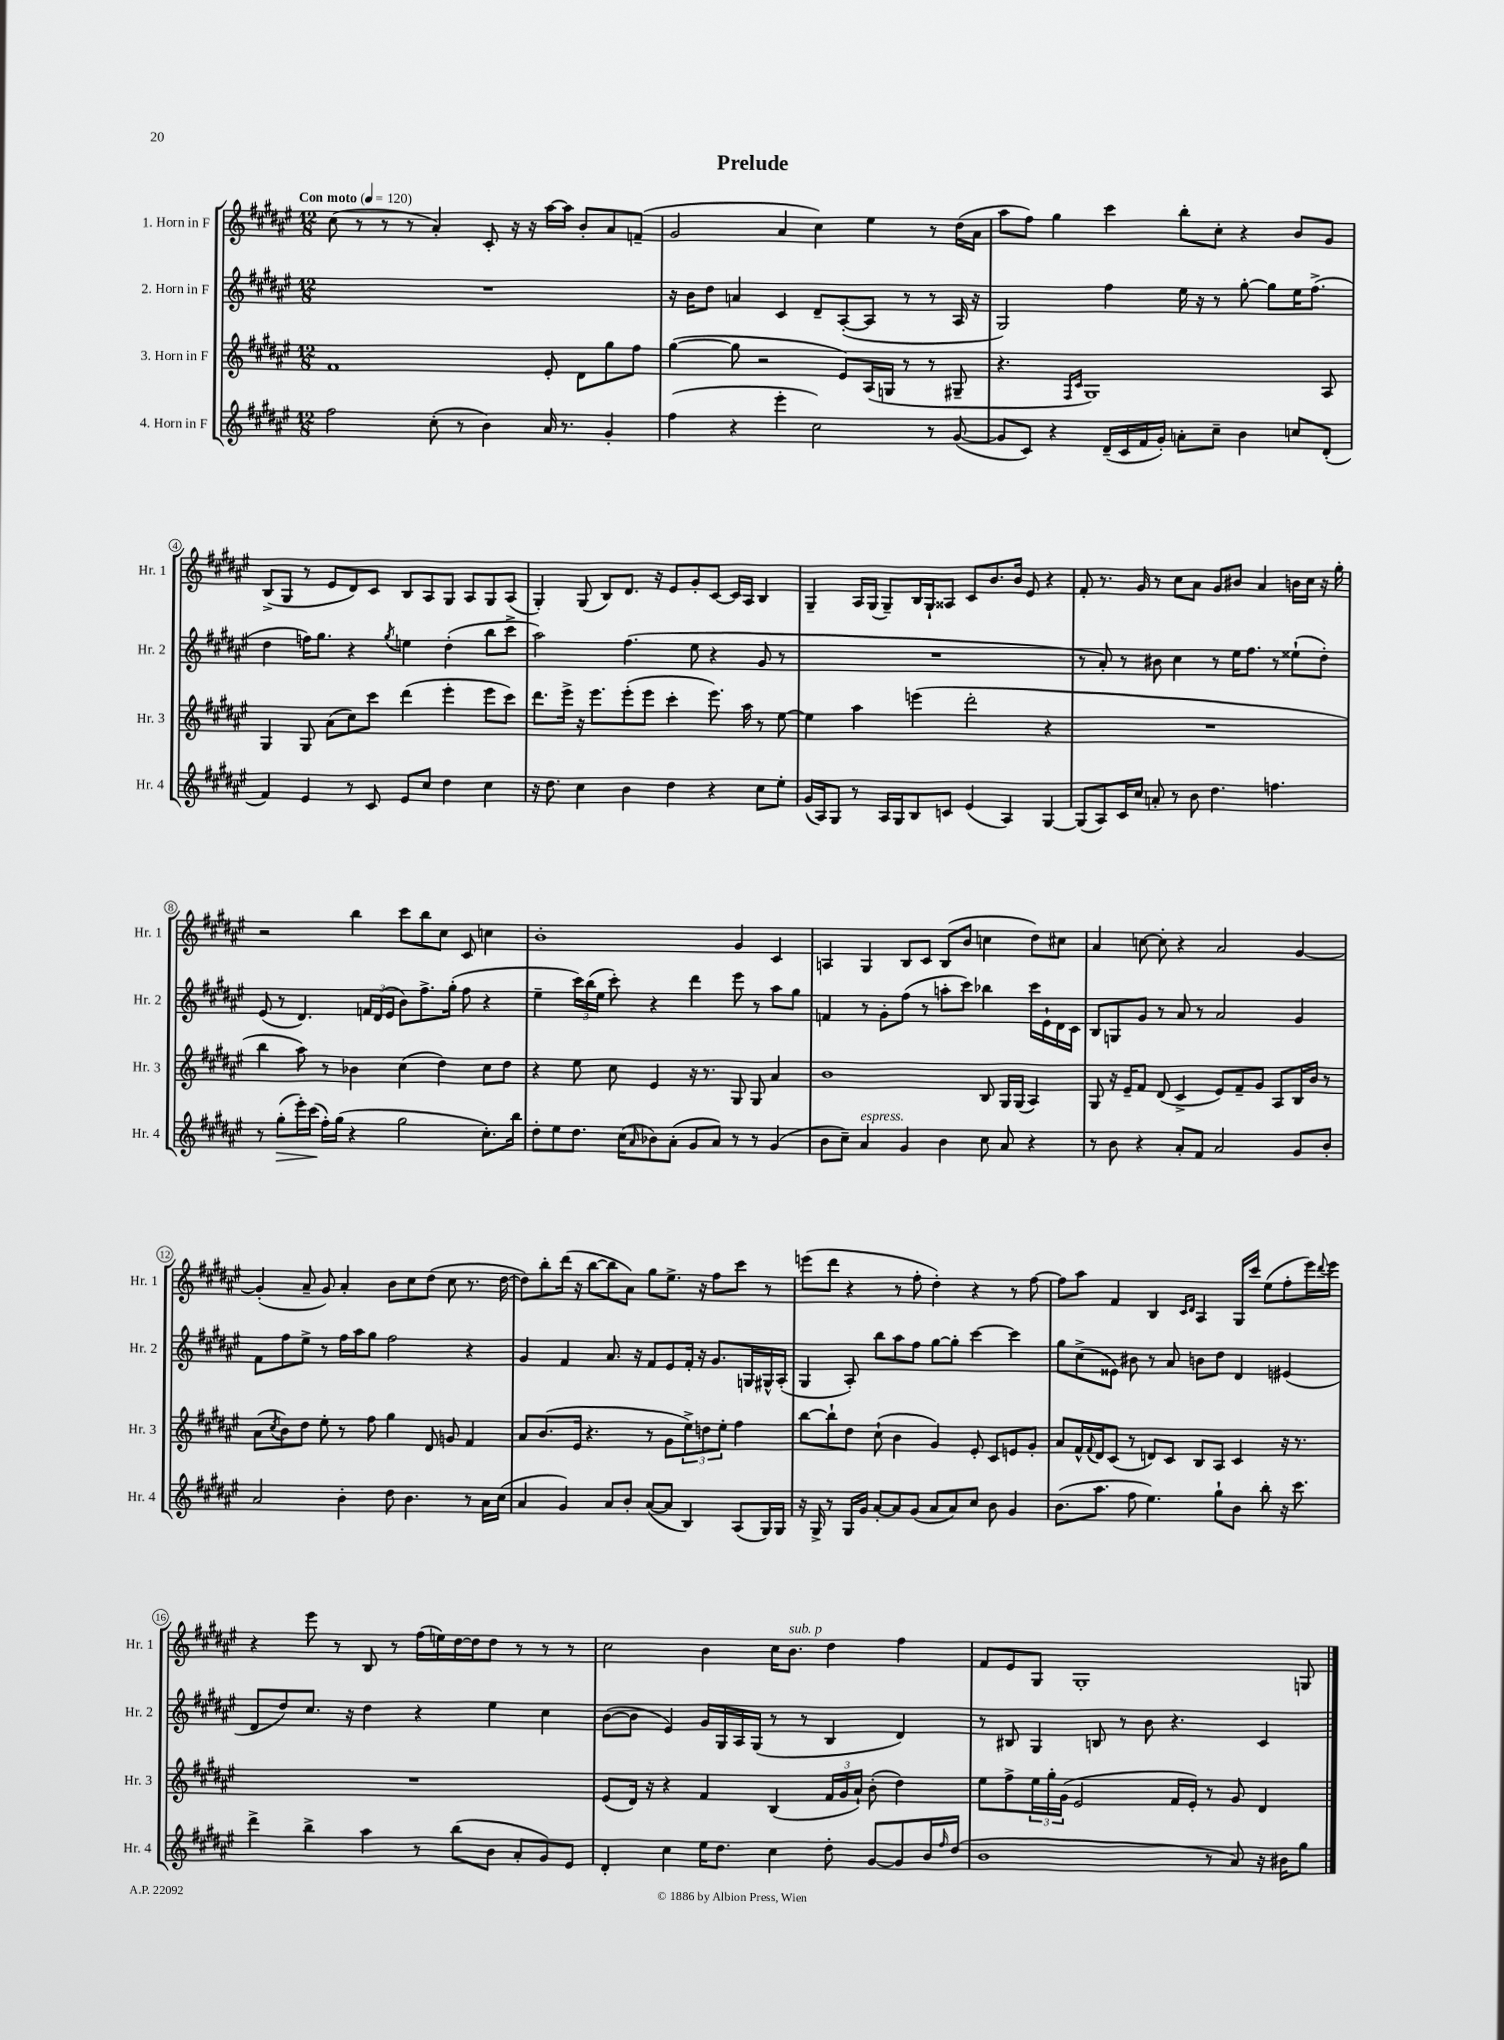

**kern	**kern	**kern	**kern
*staff4	*staff3	*staff2	*staff1
*clefG2	*clefG2	*clefG2	*clefG2
*k[f#c#g#d#a#e#]	*k[f#c#g#d#a#e#]	*k[f#c#g#d#a#e#]	*k[f#c#g#d#a#e#]
*M12/8	*M12/8	*M12/8	*M12/8
*MM120	*MM120	*MM120	*MM120
2ff#	1f#	1.r	(8cc#
.	.	.	8r
.	.	.	8r
.	.	.	8r
(8cc#'	.	.	4a#')
8r	.	.	.
4b)	.	.	8c#'
.	.	.	16r
.	.	.	16r
16a#	8e#'	.	[16aa#
8.r	.	.	16aa#]
.	8d#	.	8b'
4g#'	8gg#	.	8a#
.	8ff#	.	(8f~
=	=	=	=
(4ff#	([4gg#	16r	2g#
.	.	16b	.
.	.	8dd#	.
4r	8gg#]	4a	.
.	2r	.	.
4eee#'	.	4c#	4a#
2cc#)	.	8d#~	4cc#)
.	8e#)	([8A#'	.
.	(16A#	8A#]	4ee#
.	16G	.	.
.	8r	8r	.
8r	8r	8r	8r
([8g#	8G#~	16A#	(16dd#
.	.	16r	16a#
=	=	=	=
8g#]	4.r	2G#)	8aa#
8c#)	.	.	8ff#)
4r	.	.	4gg#
.	16qqF#	.	.
.	16qqc#	.	.
.	1G#)	.	.
(16d#~	.	4ff#	4ccc#
16c#	.	.	.
16f#	.	.	.
16g#')	.	.	.
8a'	.	16ee#	8bb'
.	.	16r	.
8cc#~	.	8r	8cc#'
4b	.	[8gg#'	4r
.	.	8gg#]	.
8cc	.	16ee#	8b
.	.	(8.ff#^	.
(8d#'	8A#	.	8g#
=	=	=	=
4f#)	4G#	4dd#	(8B^
.	.	.	8G#
4e#	8G#	16ff)	8r
.	.	8.gg#	.
.	(8a#	.	8e#
8r	8cc#)	4r	8d#)
8c#	8ccc#	.	8c#
.	.	8qgg#	.
8e#	(4ddd#	4ee	8B
8cc#	.	.	8A#
4dd#	4eee#'	(4dd#'	8G#
.	.	.	8A#
4cc#	8eee#	8bb	8G#
.	8ccc#)	8ccc#^	(8A#
=	=	=	=
16r	8.ddd#	2aa#)	4G#')
8.dd#	.	.	.
.	16eee#^	.	.
4cc#	16r	.	(8G#
.	8.eee#	.	.
.	.	.	8B)
4b	(8eee#'	(4.ff#	8.d#
.	8eee#	.	.
.	.	.	16r
4dd#	4ccc#'	.	8e#
.	.	8ee#	8g#'
4r	8.eee#)	4r	[8c#
.	.	.	16c#]
.	16aa#	.	16A#
8cc#	8r	8g#	4B
8ee#'	[8ee#	8r	.
=	=	=	=
(16g#	4ee#]	1.r	4G#~
16A#)	.	.	.
8G#	.	.	.
8r	4aa#	.	16A#
.	.	.	(16G#
16A#	.	.	8G#~)
16G#	.	.	.
8B	(4eee	.	16B
.	.	.	16G#`
8c	.	.	8A##
(4e#	2ddd#'	.	8c#
.	.	.	8.b
4A#)	.	.	.
.	.	.	16b
.	.	.	8e#
[4G#	4r	.	4r
=	=	=	=
(8G#]	1.r	8r	8f#'
8A#)	.	8a#')	8.r
16c#	.	8r	.
16cc#	.	.	16g#
8a'	.	8b#	8r
8r	.	4cc#	8cc#
8b	.	.	8a#
4.dd#	.	8r	8g#
.	.	16ee#	8b#
.	.	8.ff#	.
.	.	.	4a#
4.ff	.	8r	.
.	.	(8ee##`	16b
.	.	.	16cc#
.	.	8dd#')	16r
.	.	.	16gg#'
=	=	=	=
8r	4bb	(8e#	2r
(8gg#'	.	8r	.
16eee#')	8aa#)	4.d#)	.
(16ccc#	.	.	.
16ff#')	8r	.	.
(16gg#	.	.	.
4r	4b-	.	4bb
.	.	24f	.
.	.	(24d#	.
.	.	24e#	.
2gg#	(4cc#	8b)	8ccc#
.	.	8.ff#^	8bb
.	4dd#)	.	8cc#
.	.	(16gg#'	.
.	.	8ff#	8c#
8.cc#')	8cc#	4r	4cc
.	8dd#	.	.
16bb	.	.	.
=	=	=	=
8dd#'	4r	4ee#~	1b'
8ee#	.	.	.
8.dd#	8ee#	24ccc#)	.
.	.	(24bb	.
.	.	24ee#	.
.	8cc#	8ccc#')	.
(16cc#	.	.	.
16qqa#	.	.	.
8b-)	4e#	4r	.
(8a#'	.	.	.
8g#	16r	4ddd#	.
.	8.r	.	.
8a#)	.	.	.
8r	8G#	8eee#	4g#
8r	8G#	8r	.
(4g#	4a#	8aa#	4c#
.	.	8gg#	.
=	=	=	=
8b	1b	4f	4A
8cc#~)	.	.	.
4a#	.	8r	4G#
.	.	8g#'	.
4g#	.	(8ff#	8B
.	.	8r	8c#
4b	.	8aa'	(8B
.	.	8ccc#)	8b
8cc#	8B	4bb-	4cc
8a#	16G#	.	.
.	(16G#	.	.
4r	4A#)	16ccc#	8dd#)
.	.	16e#`	.
.	.	16d#	8cc#
.	.	16c#	.
=	=	=	=
8r	8G#	8B	4a#
8b	16r	8G	.
.	16e#~	.	.
4r	8f#	8g#	[8cc
.	(8d#	8r	8cc']
8a#'	4c#^	8a#	4r
8f#	.	8r	.
2a#	8e#)	2a#	2a#
.	8f#~	.	.
.	8g#	.	.
.	8A#	.	.
8g#	16B	4g#	[4g#
.	16b	.	.
8b'	8r	.	.
=	=	=	=
2a#	(8a#	8f#	(4g#']
.	8qcc#	.	.
.	8b)	8ff#	.
.	8dd#	8ee#^	8a#~
.	8ee#'	8r	8g#)
4b'	8r	16ff#	4a#'
.	.	16aa#	.
.	8ff#	8gg#	.
8dd#	4gg#	2ff#	8b
4.b	.	.	8cc#
.	8d#	.	(8dd#
.	8g	.	8cc#
8r	4f#	4r	8.r
16a#	.	.	.
(16cc#	.	.	[16dd#
=	=	=	=
4a#	8a#	4g#	8dd#])
.	(8.b	.	8bb'
4g#)	.	4f#	(16ddd#
.	16e#	.	16r
.	4.r	.	[8bb
8a#	.	8.a#	8bb]
8b'	.	.	8a#)
.	.	16r	.
([8a#	8r	8f#	8gg#
8a#]	8g#	8e#	8.ee#^
4B)	12ee#^)	16f#'	.
.	.	16r	16r
.	12dd	.	.
.	.	8.g#	8ff#
.	12ee#'	.	.
(8A#	4ff#	.	8ccc#
.	.	16G	.
16G#)	.	16G#^^	8r
16G#	.	(16A#'	.
=	=	=	=
16r	[8bb	4G#	(8eee
16G#^	.	.	.
8r	8bb`]	.	8ddd#
16G#	8dd#	8A#')	4r
16g#	.	.	.
[8a#'	(8cc#`	8bb	.
8a#]	4b	8aa#	8r
(8g#	.	8ff#	8ff#'
8a#	4g#)	[8gg#	4dd#')
8a#)	.	8gg#']	.
8cc#	8e#'	[4ccc#	4r
8b	8c#	.	.
4g#	8e	4ccc#]	8r
.	8g#'	.	[8ff#
=	=	=	=
(8.b	8a#	8gg#	8ff#]
.	16f#^^	(8cc#^	8aa#
.	8qqf#	.	.
8.aa#	16d#	.	.
.	(8c#	8e##)	4f#
8ff#	8r	8b#	.
4.ee#)	8d)	8r	4B
.	8c#	8a#	.
.	.	.	16qqc#
.	.	.	16qqd#
.	8B	8b	4A#
8gg#`	8A#	8dd#	.
8b	4c#	4d#	16G#
.	.	.	16ccc#
8bb'	.	.	(8ee#
16r	16r	(4e#	8ff#'
8.ccc#	8.r	.	.
.	.	.	16eee#)
.	.	.	8qqddd#
.	.	.	16eee#
=	=	=	=
4ddd#^	1.r	8d#	4r
.	.	8dd#)	.
4bb^	.	8.cc#	8eee#
.	.	.	8r
.	.	16r	.
4aa#	.	4dd#	8B
.	.	.	8r
8r	.	4r	(16ff#
.	.	.	16ee)
(8bb	.	.	[16dd#
.	.	.	16dd#]
8b	.	4ee#	8dd#
8a#'	.	.	8r
8g#)	.	4cc#	8r
8e#	.	.	8r
=	=	=	=
4d#'	(8e#	([8b	2cc#
.	16d#)	8b]	.
.	16r	.	.
4cc#	4r	4e#)	.
16ee#	4f#	16g#	4b
8.dd#	.	16G#	.
.	.	16A#	.
.	.	(16G#	.
4cc#	(4B	8r	16cc#
.	.	.	8.b
.	.	8r	.
8dd#'	24f#	4B	4dd#
.	24g#	.	.
.	24a#`)	.	.
[8g#	(8b'	.	.
8g#]	4dd#)	4d#)	4ff#
16b	.	.	.
16qqff#	.	.	.
(16dd#	.	.	.
=	=	=	=
1b	8ee#	8r	8f#
.	8ff#^	8B#	8e#
.	24ee#	4G#	8G#
.	24gg#'	.	.
.	(24g#	.	.
.	2e#	.	1G#'
.	.	8B	.
.	.	8r	.
.	.	8b	.
.	16f#	4.r	.
.	16e#')	.	.
8r	8r	.	.
8a#)	8g#	.	.
16r	4d#	4c#	.
16b#	.	.	.
8gg#	.	.	8G
==	==	==	==
*-	*-	*-	*-
